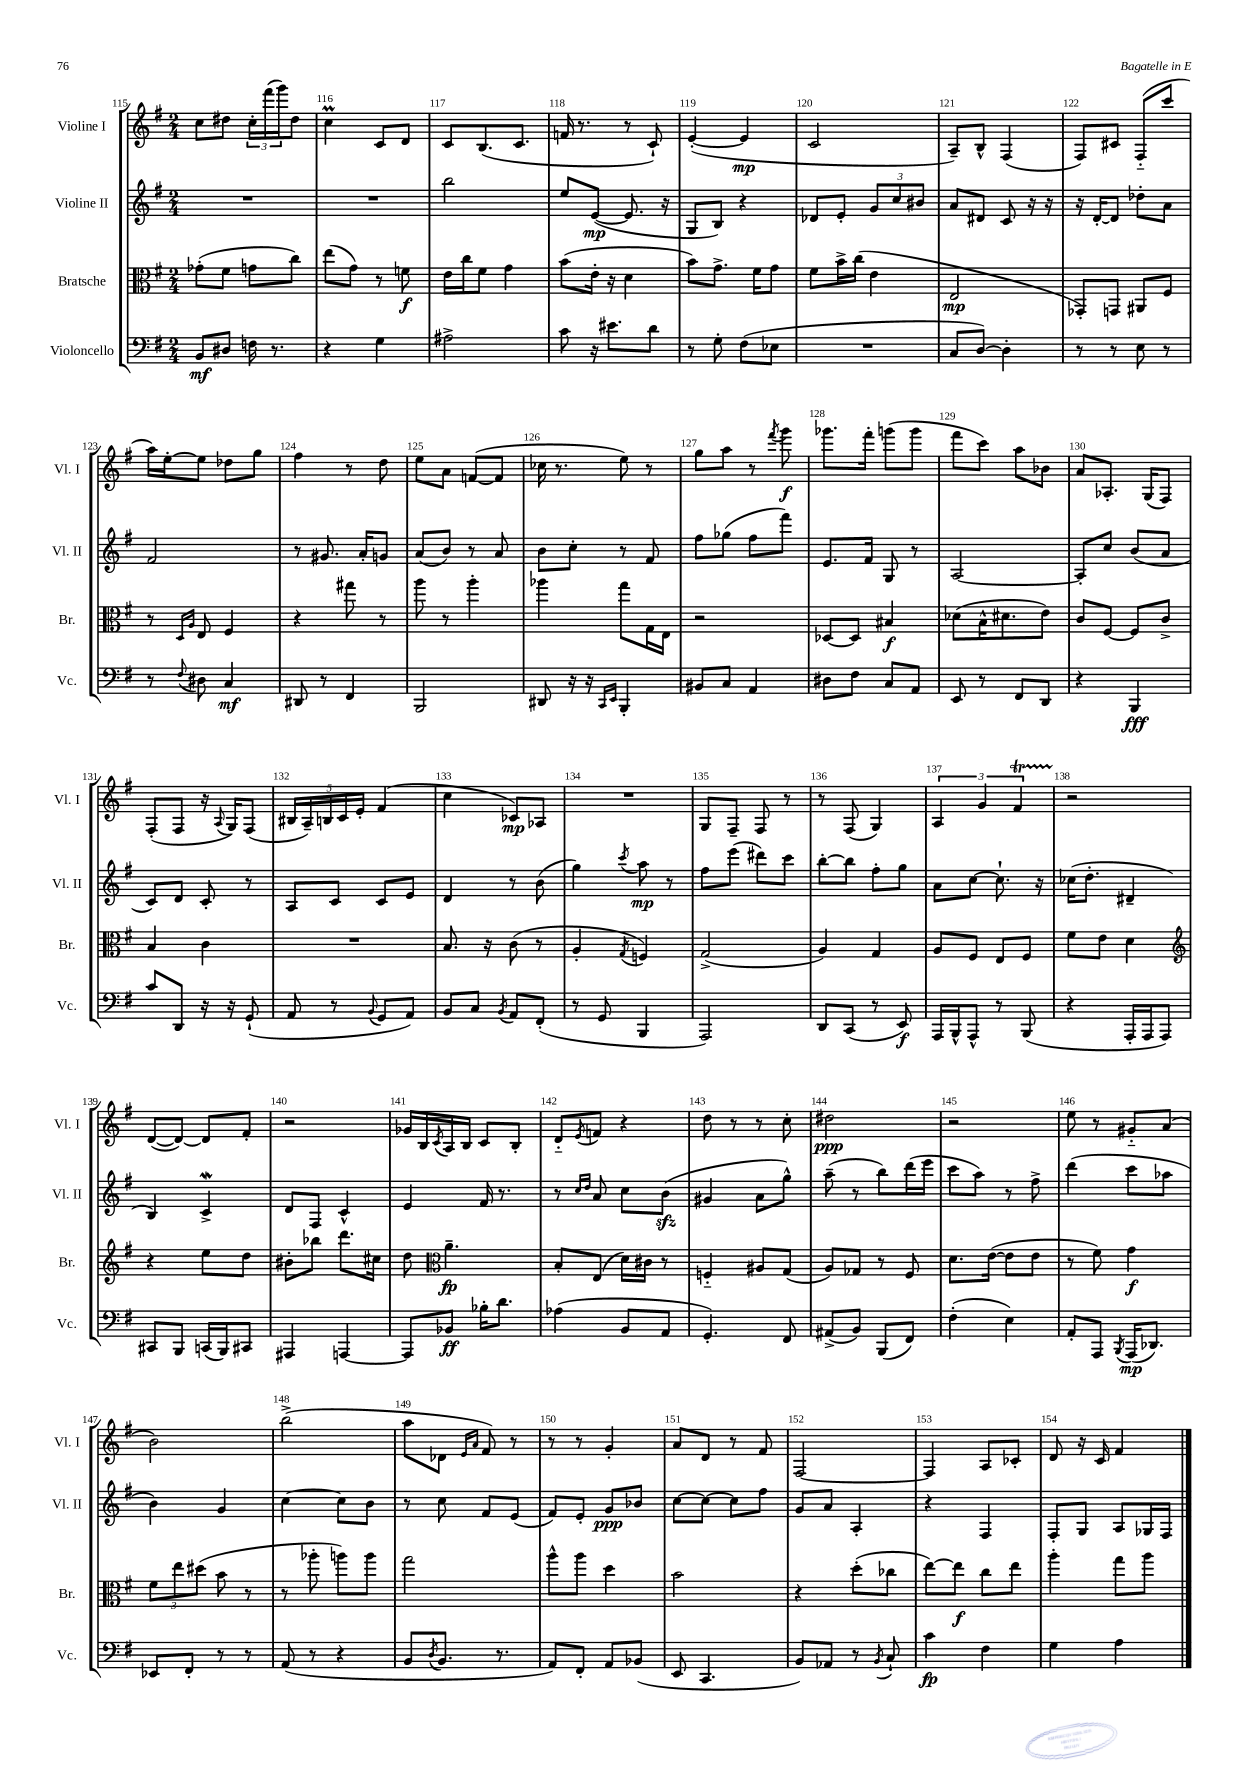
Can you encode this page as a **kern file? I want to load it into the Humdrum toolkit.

**kern	**dynam	**kern	**dynam	**kern	**dynam	**kern	**dynam
*part4	*part4	*part3	*part3	*part2	*part2	*part1	*part1
*staff4	*staff4	*staff3	*staff3	*staff2	*staff2	*staff1	*staff1
*I"Violoncello	*	*I"Bratsche	*	*I"Violine II	*	*I"Violine I	*
*I'Vc.	*	*I'Br.	*	*I'Vl. II	*	*I'Vl. I	*
*clefF4	*	*clefC3	*	*clefG2	*	*clefG2	*
*k[f#]	*	*k[f#]	*	*k[f#]	*	*k[f#]	*
*M2/4	*	*M2/4	*	*M2/4	*	*M2/4	*
=115	=115	=115	=115	=115	=115	=115	=115
8BB/L	mf	(8g-X'\L	.	2r	.	8cc\L	.
8D#X/J	.	8f#\J	.	.	.	8dd#X\J	.
16Fn\	.	8gn\L	.	.	.	24cc'\LL	.
.	.	.	.	.	.	(24fff#\	.
8.r	.	.	.	.	.	.	.
.	.	.	.	.	.	24ggg\J)	.
.	.	8cc\J)	.	.	.	8dd#\J	.
=116	=116	=116	=116	=116	=116	=116	=116
4r	.	(8ee\L	.	2r	.	4ccM\	.
.	.	8g\J)	.	.	.	.	.
4G\	.	8r	.	.	.	8c/L	.
.	.	8fn\	f	.	.	8d/J	.
=117	=117	=117	=117	=117	=117	=117	=117
2A#X^\	.	16e\LL	.	2bb\	.	8c/L	.
.	.	16cc\J	.	.	.	.	.
.	.	8f#\J	.	.	.	(8.B/	.
.	.	4g\	.	.	.	.	.
.	.	.	.	.	.	8.c/J	.
=118	=118	=118	=118	=118	=118	=118	=118
8c\	.	(8b\L	.	8ee/L	.	16fn/	.
.	.	.	.	.	.	8.r	.
16r	.	16e'\Jk	.	([8e/J	mp	.	.
8.e#X\L	.	16r	.	.	.	.	.
.	.	4d\	.	8.e/]	.	8r	.
8d\J	.	.	.	.	.	8c`/)	.
.	.	.	.	16r	.	.	.
=119	=119	=119	=119	=119	=119	=119	=119
8r	.	8b\L)	.	8G/L	.	([4e'/	.
8G'\	.	8.g^\J	.	8B/J)	.	.	.
(8F#\L	.	.	.	4r	.	4e/]	mp
.	.	16f#\KL	.	.	.	.	.
8E-X\J	.	8g\J	.	.	.	.	.
=120	=120	=120	=120	=120	=120	=120	=120
2r	.	8f#\L	.	8d-X/L	.	2c/	.
.	.	16b^\L	.	8e'/J	.	.	.
.	.	(16cc\JJ	.	.	.	.	.
.	.	4e\	.	12g/L	.	.	.
.	.	.	.	12cc/	.	.	.
.	.	.	.	12b#X/J	.	.	.
=121	=121	=121	=121	=121	=121	=121	=121
8C/L	.	2E/	mp	8a/L	.	8A~/L)	.
[8D/J)	.	.	.	8d#X/J	.	8B^^/J	.
4D'\]	.	.	.	8c/	.	(4F#/	.
.	.	.	.	16r	.	.	.
.	.	.	.	16r	.	.	.
=122	=122	=122	=122	=122	=122	=122	=122
8r	.	8GG-X'/L)	.	16r	.	8F#/L)	.
.	.	.	.	[16d'/KL	.	.	.
8r	.	8GGn/J	.	8d/J]	.	8c#X/J	.
8E\	.	8AA#X/L	.	8dd-X'\L	.	(8F#/L	.
8r	.	8F#/J	.	8a\J	.	8ccc/J	.
!!LO:LB:g=z
=123	=123	=123	=123	=123	=123	=123	=123
8r	.	8r	.	2f#/	.	16aa\LL)	.
.	.	.	.	.	.	[16ee'\J	.
.	.	16qqD/LL	.	.	.	.	.
8qqF#/	.	16qqA/JJ	.	.	.	.	.
8D#X\	.	8E/	.	.	.	8ee\J]	.
4C/	mf	4F#/	.	.	.	8dd-X\L	.
.	.	.	.	.	.	8gg\J	.
=124	=124	=124	=124	=124	=124	=124	=124
8DD#X/	.	4r	.	8r	.	4ff#\	.
8r	.	.	.	8.g#X/	.	.	.
4FF#/	.	8gg#X\	.	.	.	8r	.
.	.	.	.	16a'/KL	.	.	.
.	.	8r	.	8gn/J	.	8dd\	.
=125	=125	=125	=125	=125	=125	=125	=125
2BBB/	.	8aa\	.	(8a/L	.	8ee\L	.
.	.	8r	.	8b/J)	.	8a\J	.
.	.	4aa'\	.	8r	.	([8fn/L	.
.	.	.	.	8a/	.	8f/J]	.
=126	=126	=126	=126	=126	=126	=126	=126
8DD#X/	.	4aa-X\	.	8b\L	.	16cc-X\	.
.	.	.	.	.	.	8.r	.
16r	.	.	.	8cc'\J	.	.	.
16r	.	.	.	.	.	.	.
16qqCC/LL	.	.	.	.	.	.	.
16qqEE/JJ	.	.	.	.	.	.	.
4BBB'/	.	8gg\L	.	8r	.	8ee\)	.
.	.	16G\L	.	8f#/	.	8r	.
.	.	16E\JJ	.	.	.	.	.
=127	=127	=127	=127	=127	=127	=127	=127
8BB#X/L	.	2r	.	8ff#\L	.	8gg\L	.
8C/J	.	.	.	(8gg-X\J	.	8aa\J	.
4AA/	.	.	.	8ff#\L	.	8r	.
.	.	.	.	.	.	8qfff#/	.
.	.	.	.	8fff#\J)	.	8ggg\	f
=128	=128	=128	=128	=128	=128	=128	=128
8D#X\L	.	[8D-X/L	.	8.e/L	.	8.ggg-X\L	.
8F#\J	.	8D-/J]	.	.	.	.	.
.	.	.	.	16f#/Jk	.	16fff#'\Jk	.
8C/L	.	4B#X/	f	8G/	.	(8gggn\L	.
8AA/J	.	.	.	8r	.	8ggg\J	.
=129	=129	=129	=129	=129	=129	=129	=129
8EE/	.	(8d-X\L	.	[2A/	.	8fff#\L	.
8r	.	16B^^\K	.	.	.	8ccc\J)	.
.	.	8.d#X\	.	.	.	.	.
8FF#/L	.	.	.	.	.	8aa\L	.
8DD/J	.	8e\J)	.	.	.	8b-X\J	.
=130	=130	=130	=130	=130	=130	=130	=130
4r	.	8c/L	.	8A'/L]	.	8a/L	.
.	.	[8F#/J	.	8cc/J	.	8.A-X'/J	.
4BBB/	fff	8F#/L]	.	(8b/L	.	.	.
.	.	.	.	.	.	(16G/KL	.
.	.	8c^/J	.	8a/J	.	8F#/J)	.
!!LO:LB:g=z
=131	=131	=131	=131	=131	=131	=131	=131
8c/L	.	4B/	.	8c/L)	.	(8F#'/L	.
8DD/J	.	.	.	8d/J	.	8F#/J	.
16r	.	4c\	.	8c'/	.	16r	.
.	.	.	.	.	.	8qqA/	.
16r	.	.	.	.	.	16G/KL)	.
(8GG`/	.	.	.	8r	.	(8F#/J	.
=132	=132	=132	=132	=132	=132	=132	=132
8AA/	.	2r	.	8A/L	.	20B#X/LL	.
.	.	.	.	.	.	20A~/)	.
.	.	.	.	.	.	20Bn/	.
8r	.	.	.	8c/J	.	.	.
.	.	.	.	.	.	20c/	.
.	.	.	.	.	.	20e'/JJ	.
8qqBB/	.	.	.	.	.	.	.
8GG/L	.	.	.	8c/L	.	(4f#/	.
8AA/J)	.	.	.	8e/J	.	.	.
=133	=133	=133	=133	=133	=133	=133	=133
8BB/L	.	8.B/	.	4d/	.	4cc\	.
8C/J	.	.	.	.	.	.	.
.	.	16r	.	.	.	.	.
8qBB/	.	.	.	.	.	.	.
8AA/L	.	(8c\	.	8r	.	8c-X/L)	mp
(8FF#'/J	.	8r	.	(8b\	.	8A-X/J	.
=134	=134	=134	=134	=134	=134	=134	=134
8r	.	4A'/	.	4gg\)	.	2r	.
8GG/	.	.	.	.	.	.	.
.	.	8qG/	.	8qccc/	.	.	.
4BBB/	.	4Fn/)	.	8aa\	mp	.	.
.	.	.	.	8r	.	.	.
=135	=135	=135	=135	=135	=135	=135	=135
2AAA/)	.	(2G^/	.	8ff#\L	.	8G/L	.
.	.	.	.	(8eee\J	.	8F#~/J	.
.	.	.	.	8ddd#X\L)	.	8F#/	.
.	.	.	.	8ccc\J	.	8r	.
=136	=136	=136	=136	=136	=136	=136	=136
8DD/L	.	4A/)	.	[8bb'\L	.	8r	.
(8CC/J	.	.	.	8bb\J]	.	(8F#/	.
8r	.	4G/	.	8ff#'\L	.	4G/)	.
8EE/)	f	.	.	8gg\J	.	.	.
=137	=137	=137	=137	=137	=137	=137	=137
16AAA/LL	.	8A/L	.	8a\L	.	6A/	.
16BBB^^/J	.	.	.	.	.	.	.
8AAA^^/J	.	8F#/J	.	[8cc\J	.	.	.
.	.	.	.	.	.	6g/	.
8r	.	8E/L	.	8.cc`\]	.	.	.
.	.	.	.	.	.	6f#t/	.
(8BBB/	.	8F#/J	.	.	.	.	.
.	.	.	.	16r	.	.	.
=138	=138	=138	=138	=138	=138	=138	=138
4r	.	8f#\L	.	(16cc-X\KL	.	2r	.
.	.	.	.	8.dd'\J	.	.	.
.	.	8e\J	.	.	.	.	.
16AAA'/LL	.	4d\	.	4d#X~/	.	.	.
16AAA/J	.	.	.	.	.	.	.
8AAA/J)	.	.	.	.	.	.	.
!!LO:LB:g=z
=139	=139	=139	=139	=139	=139	=139	=139
*	*	*clefG2	*	*	*	*	*
8CC#X/L	.	4r	.	4B/)	.	([8d/L	.
8BBB/J	.	.	.	.	.	8d/J_)	.
(16CCn/LL	.	8ee\L	.	4cw^/	.	8d/L]	.
16BBB/J)	.	.	.	.	.	.	.
8CC#X/J	.	8dd\J	.	.	.	8f#'/J	.
=140	=140	=140	=140	=140	=140	=140	=140
4AAA#X/	.	8b#X'\L	.	8d/L	.	2r	.
.	.	8bb-X\J	.	8F#/J	.	.	.
[4AAAn/	.	8.ddd\L	.	4c^^/	.	.	.
.	.	16cc#X\Jk	.	.	.	.	.
=141	=141	=141	=141	=141	=141	=141	=141
8AAA/L]	.	8dd\	.	4e/	.	16g-X/LL	.
.	.	.	.	.	.	16B/	.
*	*	*clefC3	*	*	*	*	*
.	.	.	.	.	.	8qc/	.
8BB-X/J	ff	4.a~\	fp	.	.	16A/	.
.	.	.	.	.	.	16B/JJ	.
16B-X'\KL	.	.	.	16f#/	.	8c/L	.
8.d\J	.	.	.	8.r	.	.	.
.	.	.	.	.	.	8B'/J	.
=142	=142	=142	=142	=142	=142	=142	=142
(4A-X\	.	8B'/L	.	8r	.	8d/L	.
.	.	.	.	16qqcc/LL	.	.	.
.	.	.	.	16qqdd/JJ	.	8qe/	.
.	.	(8E/J	.	8a/	.	8fn/J	.
8BB/L	.	16d\LL)	.	8cc\L	.	4r	.
.	.	16c#X\JJ	.	.	.	.	.
8AA/J	.	8r	.	(8bzz\J	.	.	.
=143	=143	=143	=143	=143	=143	=143	=143
4.GG'/)	.	4Fn/	.	4g#X/	.	8dd\	.
.	.	.	.	.	.	8r	.
.	.	8A#X/L	.	8a\L	.	8r	.
8FF#/	.	(8G/J	.	8gg^^\J)	.	8cc'\	.
=144	=144	=144	=144	=144	=144	=144	=144
(8AA#X^/L	.	8A/L)	.	(8aa~\	.	2dd#X\	ppp
8BB/J)	.	8G-X/J	.	8r	.	.	.
(8BBB/L	.	8r	.	8bb\L)	.	.	.
8FF#/J)	.	8F#/	.	(16ddd\L	.	.	.
.	.	.	.	16eee\JJ	.	.	.
=145	=145	=145	=145	=145	=145	=145	=145
(4F#'\	.	8.d\L	.	8ccc\L	.	2r	.
.	.	.	.	8aa\J)	.	.	.
.	.	([16e\Jk	.	.	.	.	.
4E\)	.	8e\L]	.	8r	.	.	.
.	.	8e\J	.	8ff#^\	.	.	.
=146	=146	=146	=146	=146	=146	=146	=146
8AA'/L	.	8r	.	(4ddd\	.	8ee\	.
8AAA/J	.	8f#\)	.	.	.	8r	.
8qBBB/	.	.	.	.	.	.	.
(16AAA/KL	mp	4g\	f	8ccc\L	.	8g#X/L	.
8.DD-X/J)	.	.	.	.	.	.	.
.	.	.	.	8aa-X\J	.	(8a/J	.
!!LO:LB:g=z
=147	=147	=147	=147	=147	=147	=147	=147
8EE-X/L	.	12f#\L	.	4b\)	.	2b\)	.
.	.	12ee\	.	.	.	.	.
8FF#'/J	.	.	.	.	.	.	.
.	.	(12dd#X\J	.	.	.	.	.
8r	.	8b\	.	4g/	.	.	.
8r	.	8r	.	.	.	.	.
=148	=148	=148	=148	=148	=148	=148	=148
(8AA/	.	8r	.	[4cc\	.	(2bb^\	.
8r	.	8aa-X'\	.	.	.	.	.
4r	.	8aan\L)	.	8cc\L]	.	.	.
.	.	8aa\J	.	8b\J	.	.	.
=149	=149	=149	=149	=149	=149	=149	=149
8BB/L	.	2gg\	.	8r	.	8aa\L	.
8qD/	.	.	.	.	.	.	.
8.BB/J	.	.	.	8cc\	.	8d-X\J	.
.	.	.	.	.	.	16qqe/LL	.
.	.	.	.	.	.	16qqa/JJ	.
.	.	.	.	8f#/L	.	8f#/)	.
8.r	.	.	.	.	.	.	.
.	.	.	.	(8e/J	.	8r	.
=150	=150	=150	=150	=150	=150	=150	=150
8AA/L)	.	8aa^^\L	.	8f#/L)	.	8r	.
8FF#'/J	.	8aa\J	.	8e'/J	.	8r	.
8AA/L	.	4dd\	.	8g/L	ppp	4g'/	.
(8BB-X/J	.	.	.	8b-X/J	.	.	.
=151	=151	=151	=151	=151	=151	=151	=151
8EE/	.	2b\	.	[8cc\L	.	8a/L	.
4.CC/	.	.	.	8cc\J_	.	8d/J	.
.	.	.	.	8cc\L]	.	8r	.
.	.	.	.	8ff#\J	.	8f#/	.
=152	=152	=152	=152	=152	=152	=152	=152
8BB/L)	.	4r	.	8g/L	.	[2F#/	.
8AA-X/J	.	.	.	8a/J	.	.	.
8r	.	(8dd'\L	.	4A'/	.	.	.
8qBB/	.	.	.	.	.	.	.
8C`/	.	8cc-X\J	.	.	.	.	.
=153	=153	=153	=153	=153	=153	=153	=153
4c\	fp	[8ee\L)	.	4r	.	4F#/]	.
.	.	8ee\J]	f	.	.	.	.
4F#\	.	8cc\L	.	4F#/	.	8A/L	.
.	.	8ee\J	.	.	.	8c-X'/J	.
=154	=154	=154	=154	=154	=154	=154	=154
4G\	.	4aa'\	.	8F#'/L	.	8d/	.
.	.	.	.	8G/J	.	16r	.
.	.	.	.	.	.	16c/	.
4A\	.	8gg\L	.	8A/L	.	4f#/	.
.	.	8aa\J	.	16G-X/L	.	.	.
.	.	.	.	16F#/JJ	.	.	.
==	==	==	==	==	==	==	==
*-	*-	*-	*-	*-	*-	*-	*-
